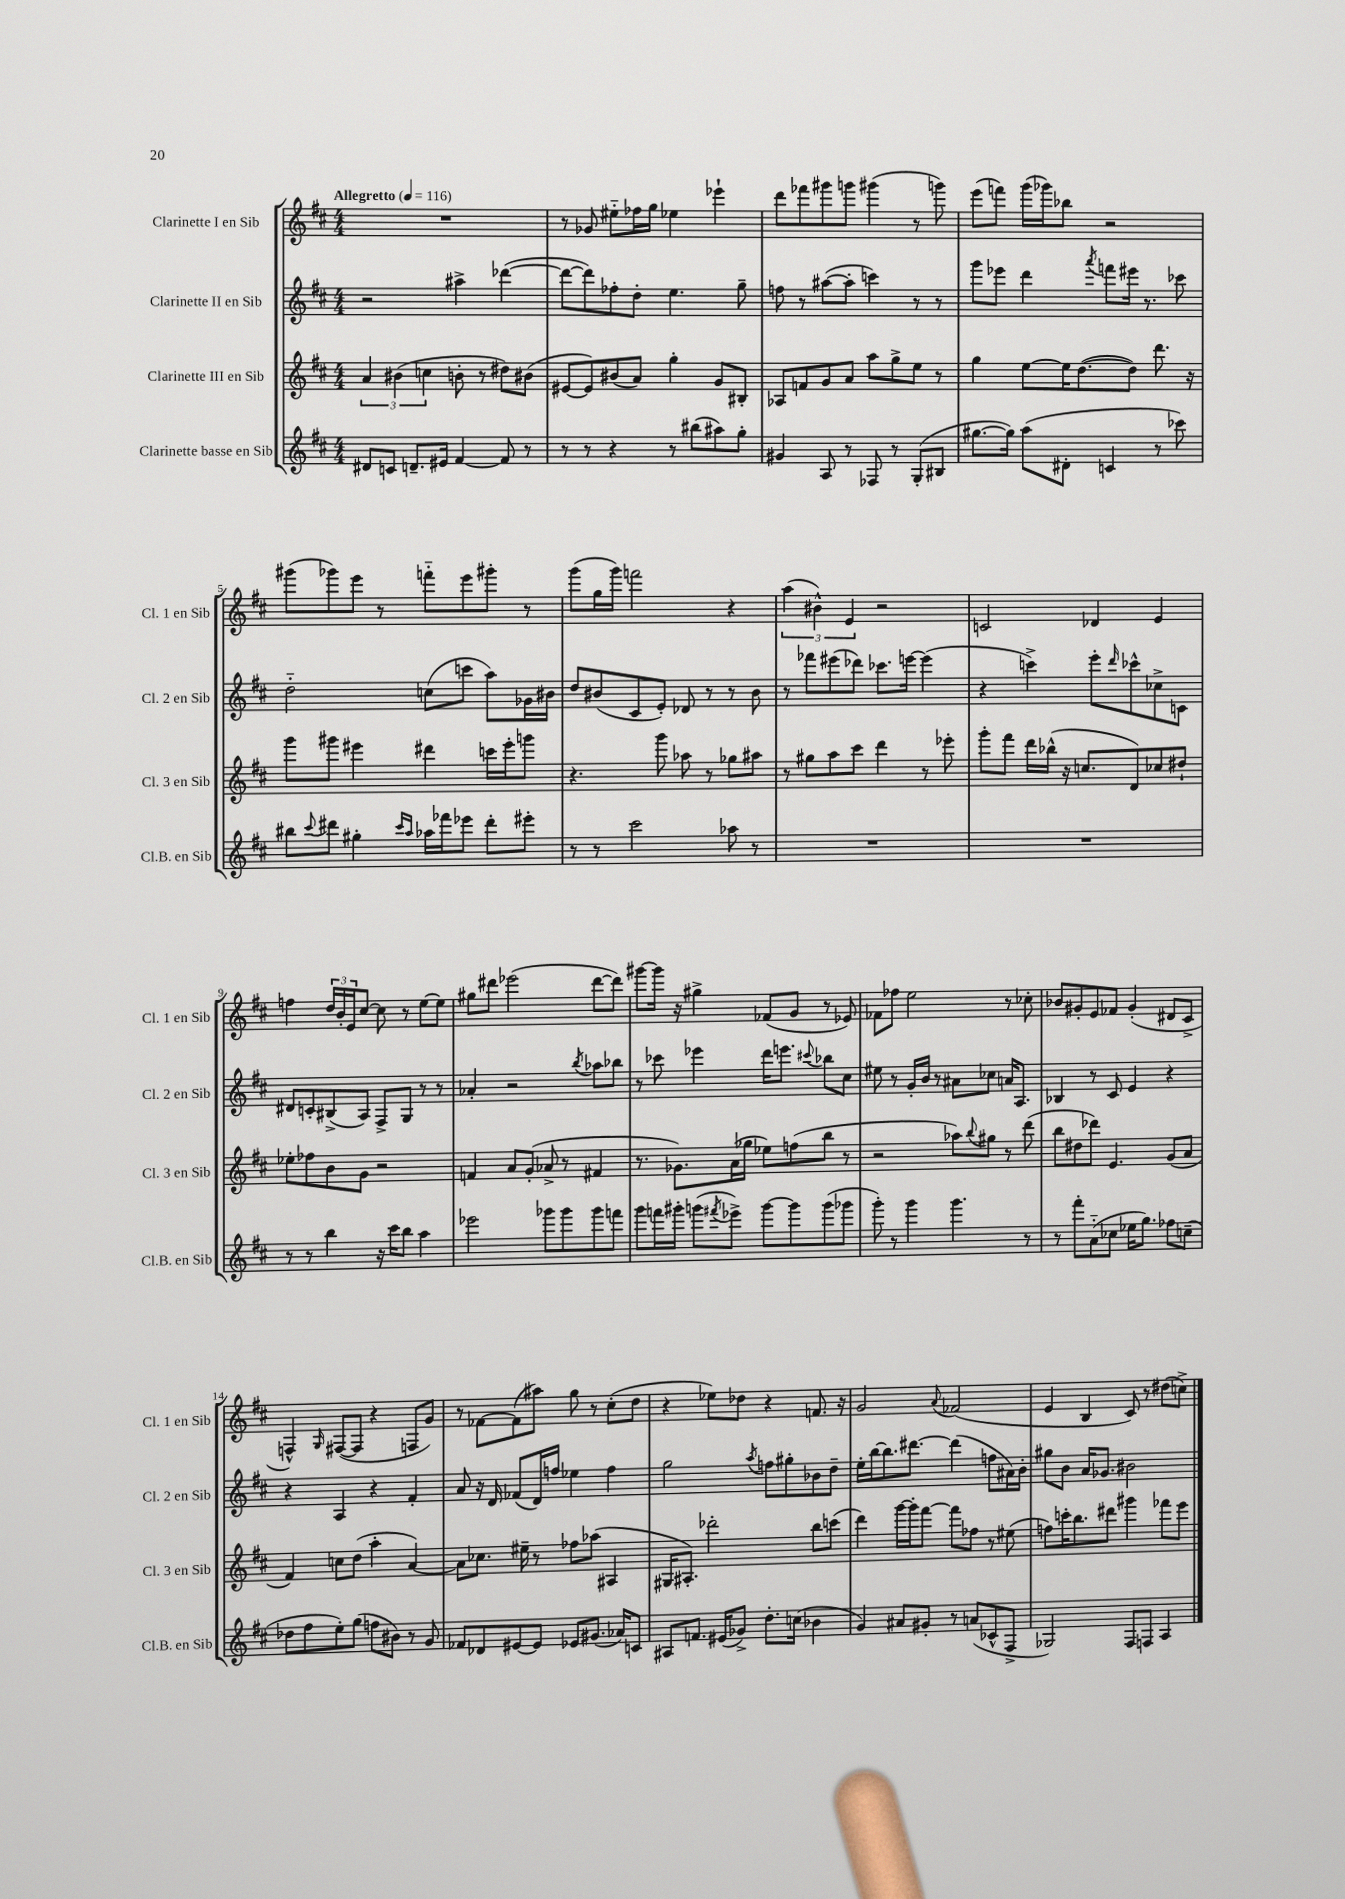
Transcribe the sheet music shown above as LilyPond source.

<<
\new StaffGroup <<
\new Staff = "s0" \with { instrumentName = "Clarinette I en Sib" shortInstrumentName = "Cl. 1 en Sib" } {
    \clef treble \key d \major \numericTimeSignature \time 4/4 \tempo "Allegretto" 4 = 116
    R1 |
    r8 ges'8 eis''8-_ fes''16 g''16 ees''4 ees'''4-! |
    d'''8 fes'''8 gis'''8 g'''8 gis'''4( r8 g'''8) |
    e'''8( f'''8) g'''16( ges'''16) bes''8 r2 |
    gis'''8( ges'''8) e'''8 r8 f'''8-_ e'''8 gis'''8-. r8 |
    g'''8( g''16 g'''16) f'''2 r4 |
    \tuplet 3/2 { a''4( bis'4-^) e'4 } r2 |
    c'2 des'4 e'4 |
    f''4 \tuplet 3/2 { d''16 b'16-. e'16 } cis''8~ cis''8 r8 e''8~ e''8 |
    gis''8 dis'''8 ees'''2( dis'''8~ dis'''8) |
    gis'''8~ gis'''16 r16 gis''4-> fes'8( g'8 r8 ees'8) |
    fes'8 fes''8 e''2 r8 ces''8-. |
    bes'8 gis'8-. e'8 fes'8 gis'4-.( dis'8 cis'8-> |
    f4-^) \grace { g16 } fis8~( fis8 r4 f8 g'8) |
    r8 fes'8~ fes'8( ais''8) g''8 r8 cis''8-.( d''8 |
    r4 ees''8) des''8 r4 f'8. r16 |
    g'2 \appoggiatura { a'8 } fes'2( |
    e'4 b4 cis'8) r8 dis''8( c''8->) \bar "|." |
}
\new Staff = "s1" \with { instrumentName = "Clarinette II en Sib" shortInstrumentName = "Cl. 2 en Sib" } {
    \clef treble \key d \major \numericTimeSignature \time 4/4
    r2 ais''4-> des'''4~( |
    des'''8~ des'''8) fes''8-. d''8-. e''4. g''8-- |
    f''8 r8 ais''8~( ais''8-. c'''4) r8 r8 |
    g'''8 ees'''8 d'''4 \acciaccatura { a'''8 } f'''8 eis'''16 r8. ces'''8 |
    d''2-_ c''8( c'''8 a''8) ges'16 bis'16 |
    d''8 bis'8( cis'8 e'8-.) des'8 r8 r8 bis'8 |
    r8 fes'''8 eis'''8( des'''8) ces'''8. e'''16~ e'''4( |
    r4 c'''4->) e'''8-. \grace { d'''16 } ces'''8-^ ces''8-> c'8 |
    dis'8 c'8-. bis8->( a8) fis8-> g8 r8 r8 |
    aes'4-. r2 \acciaccatura { b''8 } aes''8 bes''8 |
    r8 ces'''8 ees'''4 d'''16 e'''8. \appoggiatura { cis'''8 } bes''8 cis''8 |
    eis''8 r8 g'16-. b'16 r8 ais'8 ces''8 a'16 a8. |
    bes4 r8 cis'8 e'4 r4 |
    r4 a4 r4 fis'4-. |
    a'8 r16 d'16 fes'8( d'16) f''16 ees''4 f''4 |
    g''2 \acciaccatura { a''8 } f''8 gis''8-. bes'8 d''8-- |
    e''16-. b''16~ b''8. dis'''8.~ dis'''4( f''8 ais'16) b'16-. |
    gis''8 b'8 a'16 ges'8. bis'2 \bar "|." |
}
\new Staff = "s2" \with { instrumentName = "Clarinette III en Sib" shortInstrumentName = "Cl. 3 en Sib" } {
    \clef treble \key d \major \numericTimeSignature \time 4/4
    \tuplet 3/2 { a'4 bis'4( c''4 } b'8-. r8 dis''8) bis'8( |
    eis'8~ eis'8) bis'8( a'8) g''4-. g'8 bis8-. |
    aes8 f'8 g'8 a'8 a''8 g''8-> e''8 r8 |
    g''4 e''8~ e''16 d''8.~( d''8) d'''8. r16 |
    g'''8 gis'''8 eis'''4 dis'''4 c'''16 eis'''16-. g'''8 |
    r4. g'''8 aes''8 r8 ges''8 ais''8 |
    r8 gis''8 a''8 cis'''8 d'''4 r8 ees'''8-. |
    g'''8-. fis'''8 d'''16 bes''16-^( r16 c''8. d'8) ces''8 dis''8-! |
    ees''8-. fes''8 b'8 g'8 r2 |
    f'4 a'8 g'8-.( aes'8-> r8 fis'4 |
    r8. ges'8.) a'16( ges''16 ees''8) f''8( b''8 r8 |
    r2 aes''8) \appoggiatura { b''8 } gis''8 r8 d'''8( |
    b''8 dis''8 des'''8) e'4. g'8( a'8 |
    fis'4) c''8 d''8( a''4-. a'4~) |
    a'8 ces''8. eis''16-- r8 fes''8 aes''8( ais4 |
    gis16 ais8.-.) des'''2-. b''8 c'''8( |
    d'''4) g'''16~ g'''16-. fis'''8~ fis'''8 fes''8 r8 eis''8( |
    f''8) c'''16-. b''8. dis'''8 gis'''4 fes'''8 e'''8 \bar "|." |
}
\new Staff = "s3" \with { instrumentName = "Clarinette basse en Sib" shortInstrumentName = "Cl.B. en Sib" } {
    \clef treble \key d \major \numericTimeSignature \time 4/4
    dis'8 c'8 d'8.-- eis'16 fis'4~ fis'8 r8 |
    r8 r8 r4 r8 bis''8( ais''8) g''8-. |
    gis'4 a8 r8 fes8 r8 g8-.( bis8 |
    gis''8.~ gis''16) a''8( dis'8-. c'4 r8 ces'''8) |
    bis''8 \appoggiatura { cis'''8 } dis'''8 gis''4-. \grace { cis'''16 a''16 } aes''16 fes'''16 ees'''8 dis'''8-. eis'''8-. |
    r8 r8 cis'''2 aes''8 r8 |
    R1 |
    R1 |
    r8 r8 b''4 r16 cis'''16 b''8 a''4 |
    ees'''2 ges'''8 ges'''8 ges'''8 f'''8 |
    g'''8 f'''16 gis'''16-. g'''8( \acciaccatura { fis'''8 } ees'''8->) g'''8~ g'''8 g'''8( ges'''8 |
    g'''8-.) r8 g'''4 g'''4. r8 |
    r8 fis'''8-. a'8-_( ces''8 ees''16 g''8.) fes''8 c''8--( |
    des''8 fis''8 e''8-.) g''8( f''8 bis'8) r8 g'8 |
    fes'8 des'8 eis'8~ eis'8 ees'8 gis'8.( aes'16) c'8 |
    ais8 f'8. eis'16( ges'8->) d''8.-. c''16( bes'4 |
    g'4) ais'8 gis'8-. r8 a'8( ces'8-^ fis8-> |
    ges2) fis8 f8 a4 \bar "|." |
}
>>
>>
